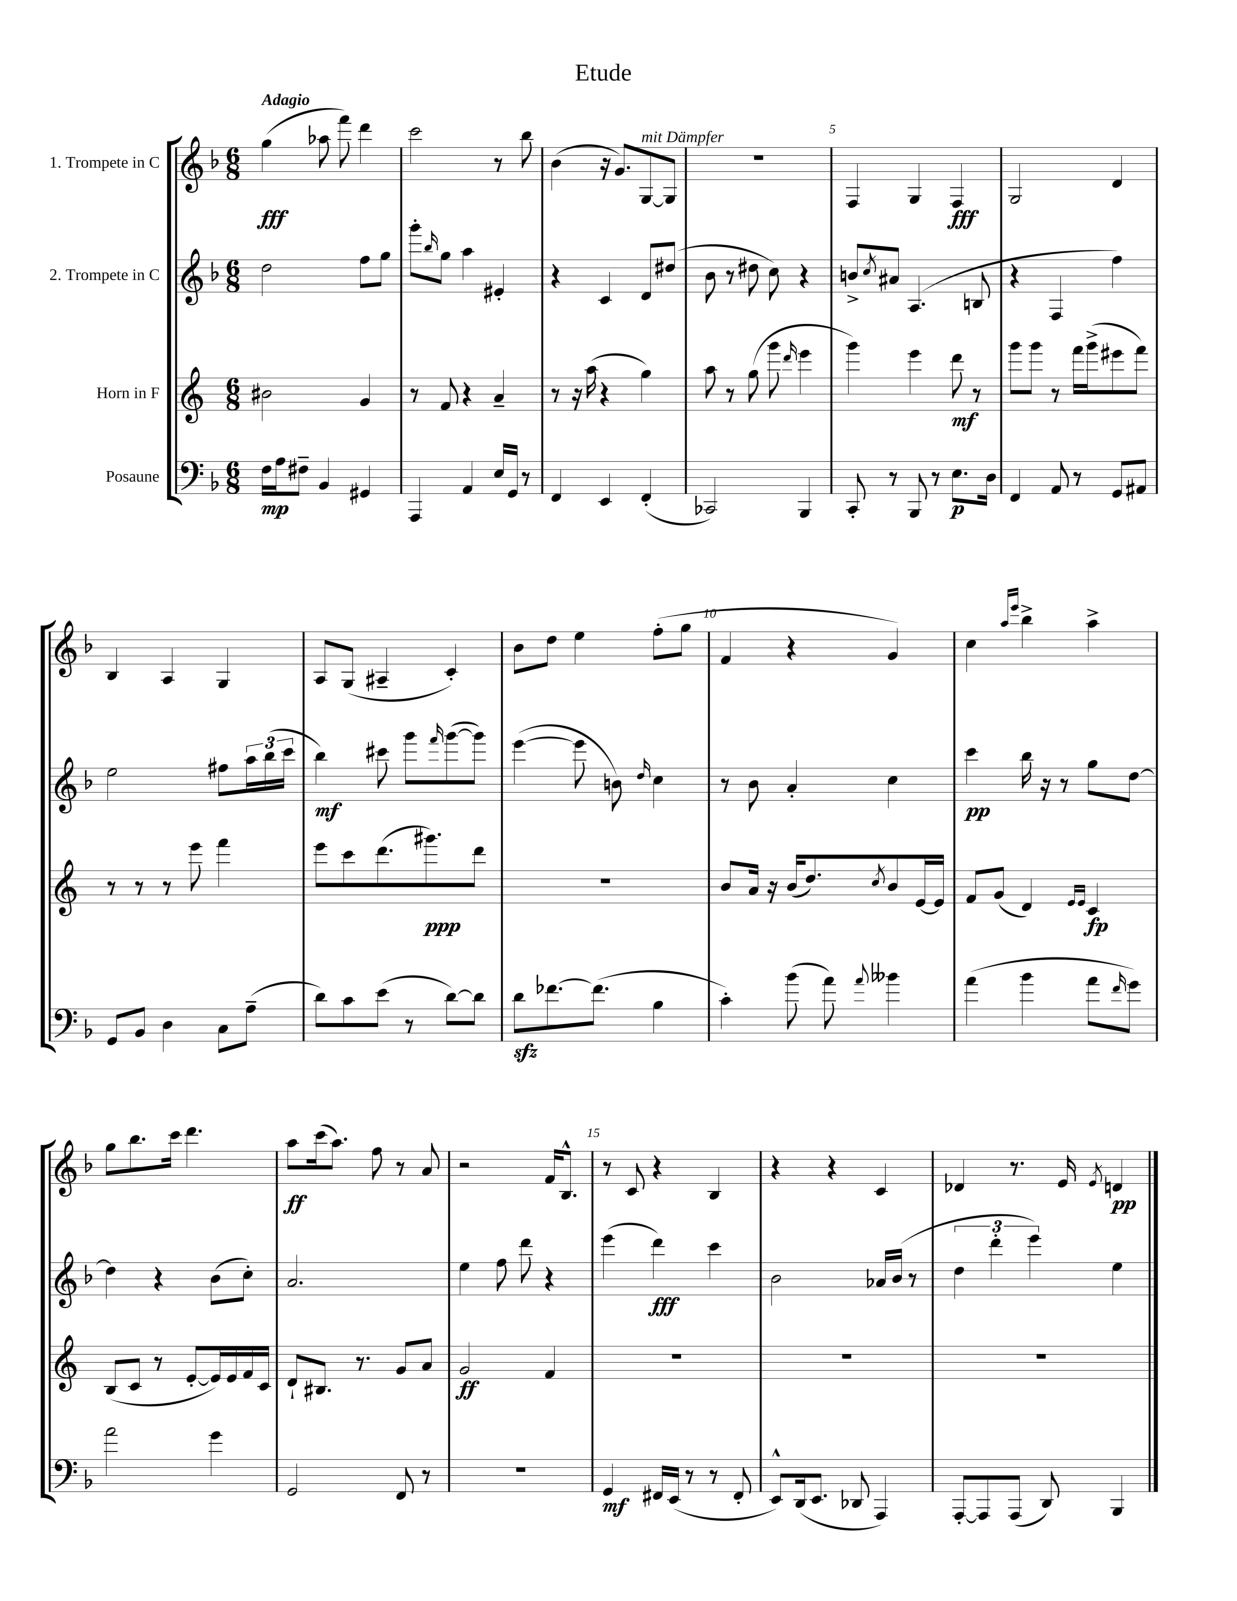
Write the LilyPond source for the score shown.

\header { title = "Etude" }
<<
\new StaffGroup <<
\new Staff = "s0" \with { instrumentName = "1. Trompete in C" } {
    \clef treble \key f \major \numericTimeSignature \time 6/8 \tempo "Adagio"
    g''4\fff( aes''8 f'''8) d'''4 |
    c'''2 r8 bes''8 |
    bes'4( r16 g'8.) g8~^\markup { \italic "mit Dämpfer" } g8 |
    R2. |
    f4 g4 f4\fff |
    g2 d'4 |
    bes4 a4 g4 |
    a8 g8( ais4-- c'4-.) |
    bes'8 d''8 e''4 f''8-.( g''8 |
    f'4 r4 g'4) |
    c''4 \grace { a''16 e'''16 } bes''4-> a''4-> |
    g''8 bes''8. c'''16 d'''4. |
    a''8\ff c'''16( a''8.) f''8 r8 a'8 |
    r2 f'16 bes8.-^ |
    r8 c'8 r4 bes4 |
    r4 r4 c'4 |
    des'4 r8. e'16 \acciaccatura { e'8 } d'4\pp \bar "|." |
}
\new Staff = "s1" \with { instrumentName = "2. Trompete in C" } {
    \clef treble \key f \major \numericTimeSignature \time 6/8
    d''2 f''8 g''8 |
    g'''8-. \grace { bes''16 } g''8 a''4 eis'4-. |
    r4 c'4 d'8 dis''8( |
    bes'8 r8 dis''8 c''8) r4 |
    b'8-> \acciaccatura { c''8 } ais'8 a4.( b8 |
    r4 f4 f''4) |
    e''2 fis''8 \tuplet 3/2 { a''16 bes''16( c'''16 } |
    bes''4\mf) cis'''8 g'''8 \grace { f'''16 } g'''8~( g'''8) |
    e'''4~( e'''8 b'8) \grace { d''16 } c''4 |
    r8 bes'8 a'4-. c''4 |
    c'''4\pp bes''16 r16 r8 g''8 d''8~ |
    d''4 r4 bes'8( c''8-.) |
    a'2. |
    e''4 f''8 d'''8 r4 |
    e'''4( d'''4\fff) c'''4 |
    bes'2 aes'16 bes'16( r8 |
    \tuplet 3/2 { d''4 d'''4-. e'''4) } e''4 \bar "|." |
}
\new Staff = "s2" \with { instrumentName = "Horn in F" } {
    \clef treble \key c \major \numericTimeSignature \time 6/8
    bis'2 g'4 |
    r8 f'8 r4 a'4-- |
    r8 r16 a''16( r4 g''4) |
    a''8 r8 g''8( g'''8 \grace { d'''16 } e'''4 |
    g'''4) e'''4 d'''8\mf r8 |
    g'''8 g'''8 r8 f'''16 g'''16->( eis'''8 f'''8) |
    r8 r8 r8 e'''8 f'''4 |
    e'''8 c'''8 d'''8.( gis'''8.\ppp) d'''8 |
    R2. |
    b'8 a'16 r16 b'16( d''8.) \acciaccatura { c''8 } b'8 e'16~ e'16 |
    f'8 g'8( d'4) \grace { e'16 e'16 } c'4\fp |
    b8( c'8 r8 e'8~-. e'16) e'16 f'16 c'16 |
    d'8-! bis8. r8. g'8 a'8 |
    g'2\ff f'4 |
    R2. |
    R2. |
    R2. \bar "|." |
}
\new Staff = "s3" \with { instrumentName = "Posaune" } {
    \clef bass \key f \major \numericTimeSignature \time 6/8
    f16\mp a16 fis8-- bes,4 gis,4 |
    a,,4 a,4 e16 g,16 r8 |
    f,4 e,4 f,4-.( |
    ces,2) bes,,4 |
    c,8-. r8 bes,,8 r8 e8.\p d16 |
    f,4 a,8 r8 g,8 ais,8 |
    g,8 bes,8 d4 c8 a8--( |
    d'8) c'8 e'8( r8 d'8~) d'8 |
    d'8\sfz fes'8.~ fes'8.( bes4 |
    c'4-.) bes'8( a'8) \appoggiatura { a'8 } beses'4 |
    a'4( bes'4 a'8 \grace { f'16 } g'8) |
    a'2 g'4 |
    g,2 f,8 r8 |
    R2. |
    g,4\mf fis,16 e,16( r8 r8 fis,8-. |
    e,8-^) d,16( e,8. des,8 a,,4) |
    a,,8~-. a,,8 a,,8( d,8) bes,,4 \bar "|." |
}
>>
>>
\layout { \context { \Score \override BarNumber.break-visibility = ##(#f #t #t) barNumberVisibility = #(every-nth-bar-number-visible 5) } }
